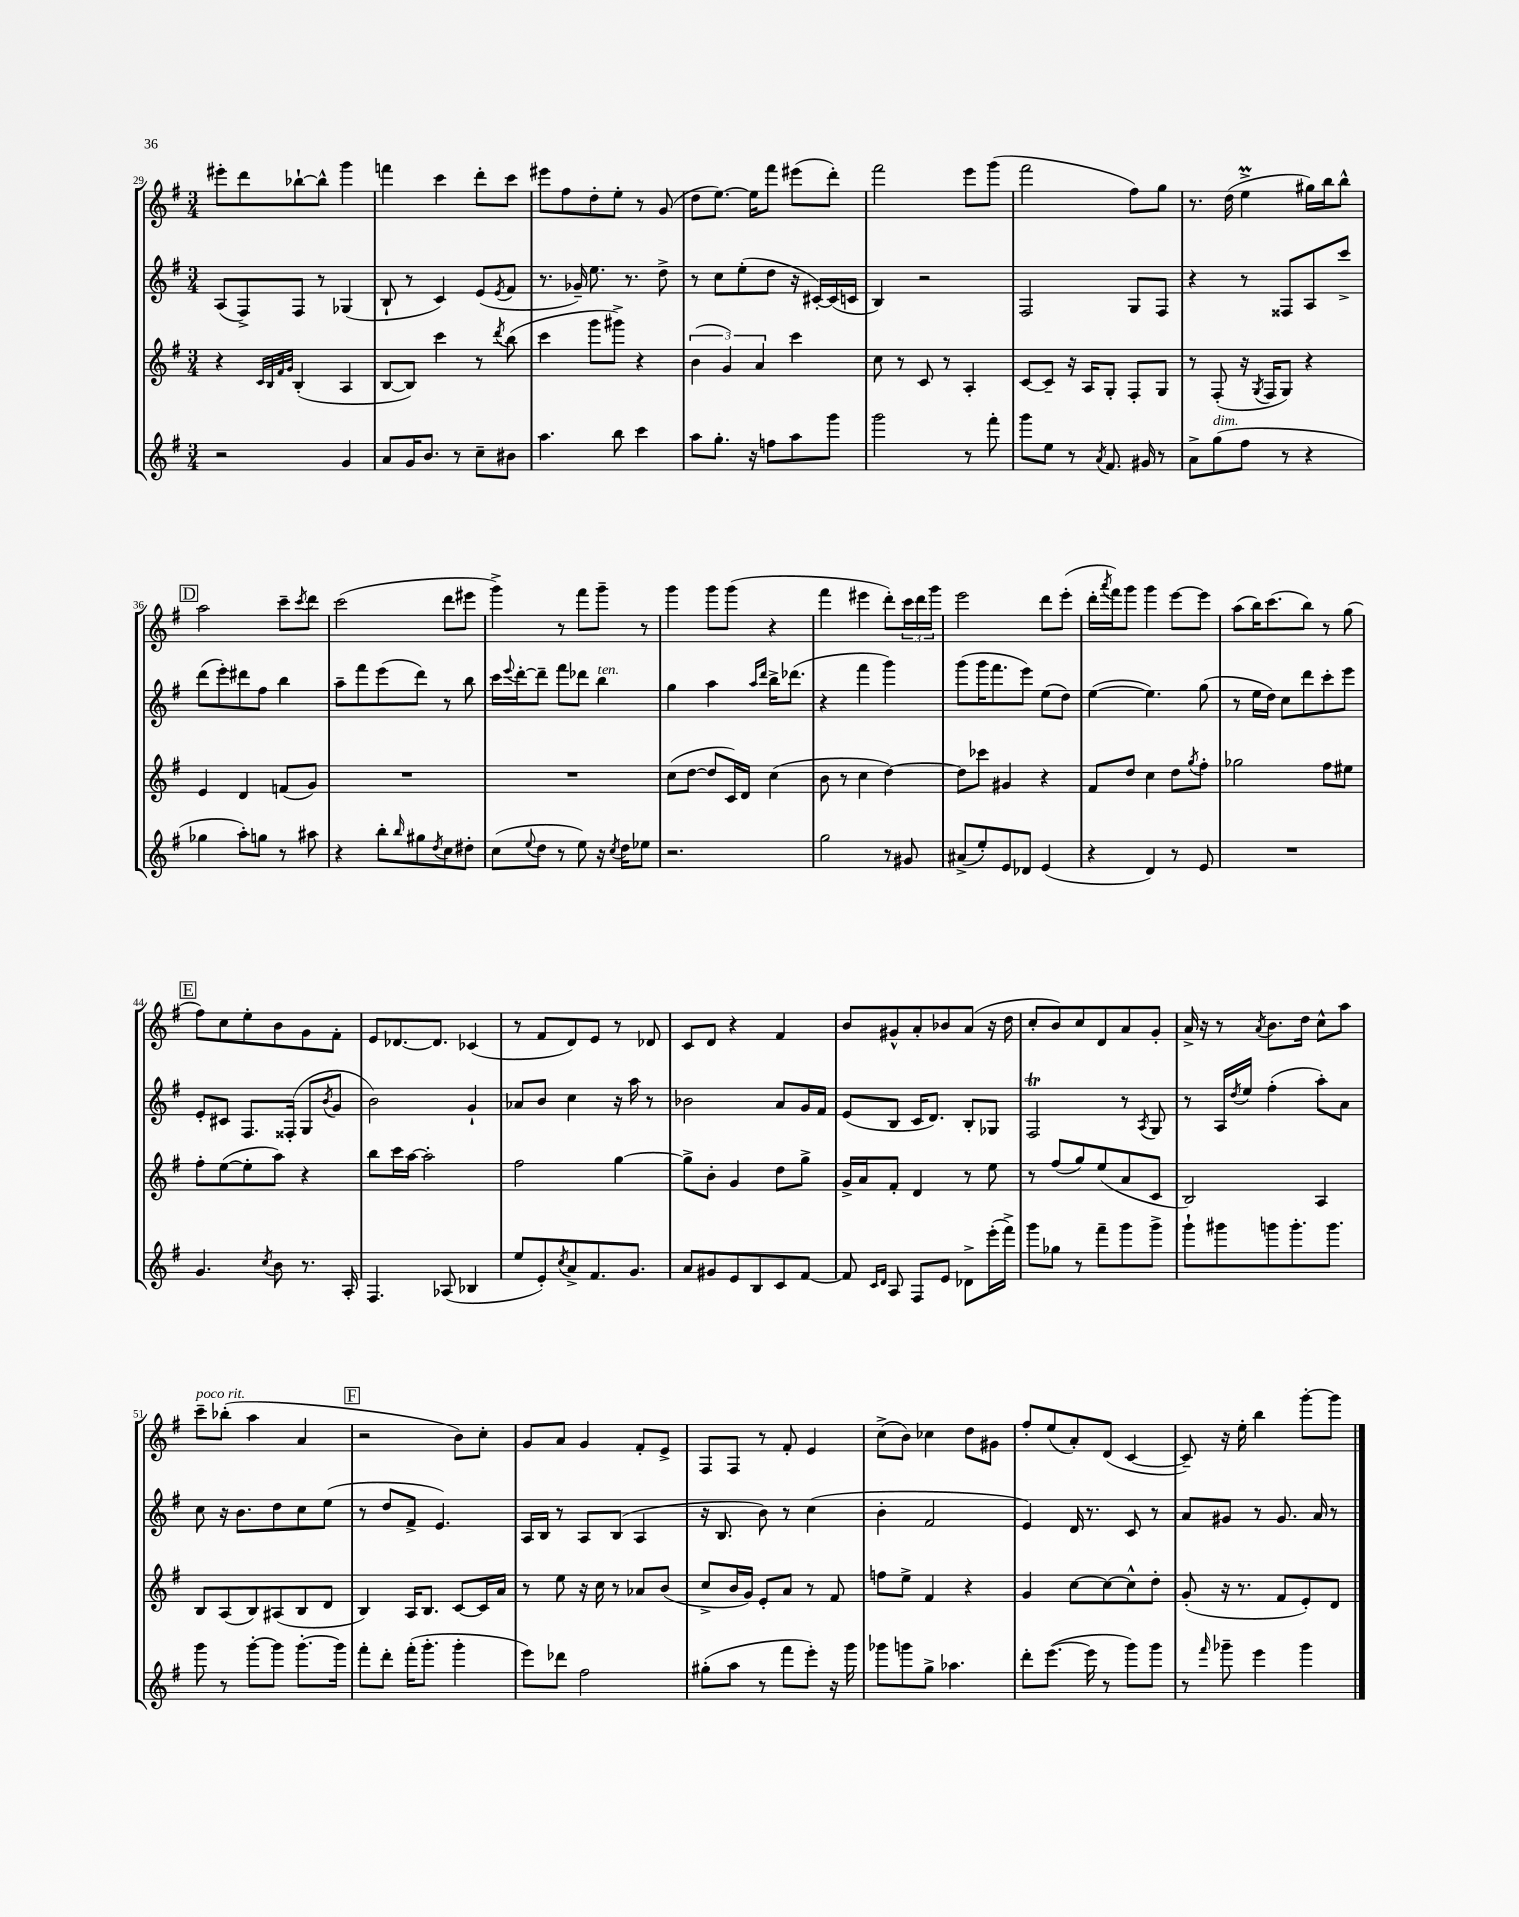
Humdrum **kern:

**kern	**kern	**kern	**kern
*staff4	*staff3	*staff2	*staff1
*clefG2	*clefG2	*clefG2	*clefG2
*k[f#]	*k[f#]	*k[f#]	*k[f#]
*M3/4	*M3/4	*M3/4	*M3/4
2r	4r	(8A	8eee#'
.	.	8F#^)	8ddd
.	32qqc	.	.
.	32qqB	.	.
.	32qqf#	.	.
.	32qqg	.	.
.	(4B'	8F#	[8bb-`
.	.	8r	8bb-^^]
4g	4A	(4G-	4ggg
=	=	=	=
8a	[8B	8B`	4fff
16g	8B])	8r	.
8.b	.	.	.
.	4ccc	4c)	4ccc
8r	.	.	.
8cc~	8r	(8e	8ddd'
.	8qddd	8qe	.
8b#	(8bb	8f#	8ccc
=	=	=	=
4.aa	4ccc	8.r	8eee#
.	.	.	8ff#
.	.	16g-~)	.
.	8ggg	8.ee	8dd'
8bb	8ggg#^)	.	8ee'
.	.	8.r	.
4ccc	4r	.	8r
.	.	8dd^	(8g
=	=	=	=
8aa	(6b	8r	8dd
8.gg'	.	8cc	[8.ee)
.	6g)	.	.
.	.	(8ee'	.
16r	.	.	16ee]
.	6a	.	.
8ff	.	8dd	8fff#
8aa	4ccc	16r	(8eee#
.	.	[16c#')	.
8ggg	.	(16c#]	8ddd')
.	.	16c	.
=	=	=	=
2ggg	8cc	4B)	2fff#
.	8r	.	.
.	8c	2r	.
.	8r	.	.
8r	4A'	.	8eee
8fff#'	.	.	(8ggg
=	=	=	=
8ggg	[8c	2F#	2fff#
8ee	8c~]	.	.
8r	16r	.	.
.	16A	.	.
8qa	.	.	.
8.f#	8G'	.	.
.	8F#'	8G	8ff#)
16g#	.	.	.
8r	8G	8F#	8gg
=	=	=	=
8a^	8r	4r	8.r
(8gg	(8F#'	.	.
.	.	.	(16dd
8ff#	16r	8r	4ee^
.	8qG	.	.
.	16F#	.	.
8r	8G)	8F##	.
4r	4r	8A	16gg#)
.	.	.	16bb
.	.	8ccc^	8bb^^
=	=	=	=
4gg-	4e	(8ddd	2aa
.	.	8eee')	.
8aa')	4d	8ddd#	.
8gg	.	8ff#	.
8r	(8f	4bb	8ccc~
.	.	.	8qccc
8aa#	8g)	.	8ddd
=	=	=	=
4r	2.r	8aa~	(2ccc
.	.	8fff#	.
8bb'	.	(8eee	.
16qqbb	.	.	.
8gg#	.	8ddd)	.
8qdd	.	.	.
8cc	.	8r	8ddd
8dd#'	.	8bb	8eee#
=	=	=	=
(8cc	2.r	16ccc	4ggg^)
.	.	8qqeee	.
.	.	[16ddd'	.
8qqee	.	.	.
8dd	.	8ddd~]	.
8r	.	8fff#	8r
8ee)	.	8ddd-	8fff#
16r	.	4bb	8ggg~
8qcc	.	.	.
16dd	.	.	.
8ee-	.	.	8r
=	=	=	=
2.r	(8cc	4gg	4ggg
.	[8dd	.	.
.	8dd]	4aa	8ggg
.	16c)	.	(8ggg
.	16d	.	.
.	.	16qqaa	.
.	.	16qqddd	.
.	(4cc	16bb^	4r
.	.	(8.ddd-	.
=	=	=	=
2gg	8b	4r	4fff#
.	8r	.	.
.	4cc	4fff#	4eee#
8r	[4dd)	4ggg)	8ddd')
8g#	.	.	24ccc
.	.	.	24ddd
.	.	.	24ggg
=	=	=	=
(8a#^	8dd]	(8ggg	2eee
8ee')	8ccc-	16ggg	.
.	.	8.fff#	.
8e	4g#	.	.
8d-	.	8eee)	.
(4e	4r	(8ee	8ddd
.	.	8dd)	(8eee'
=	=	=	=
4r	8f#	([4ee	16ddd'
.	.	.	8qaaa
.	.	.	16fff#)
.	8dd	.	8ggg
4d)	4cc	4.ee])	4ggg
8r	8dd	.	[8eee
.	8qgg	.	.
8e	8ff#'	(8gg	8eee]
=	=	=	=
2.r	2gg-	8r	(8aa
.	.	16ee	16bb)
.	.	16dd)	(8.ccc
.	.	8cc	.
.	.	8ddd	8bb)
.	8ff#	8ccc'	8r
.	8ee#	8eee	(8gg
=	=	=	=
4.g	8ff#'	8e'	8ff#)
.	([8ee	8c#	8cc
.	8ee']	8.F#	8ee'
8qcc	.	.	.
8b	8aa)	.	8b
.	.	(16F##'	.
8.r	4r	8G	8g
.	.	8qb	.
.	.	8g	8f#'
16A'	.	.	.
=	=	=	=
4.F#	8bb	2b)	8e
.	16ccc	.	[8.d-
.	[16aa	.	.
.	2aa']	.	.
.	.	.	8.d-]
(8A-	.	.	.
4B-	.	4g`	(4c-
=	=	=	=
8ee	2ff#	8a-	8r
8e')	.	8b	8f#
8qcc	.	.	.
8a^	.	4cc	8d)
8.f#	.	.	8e
.	[4gg	16r	8r
8.g	.	16aa	.
.	.	8r	8d-
=	=	=	=
8a	8gg^]	2b-	8c
8g#	8b'	.	8d
8e	4g	.	4r
8B	.	.	.
8c	8dd	8a	4f#
[8f#	8gg^	16g	.
.	.	16f#	.
=	=	=	=
8f#]	16g^	(8e	8b
.	16a	.	.
16qqc	.	.	.
16qqd	.	.	.
8A	8f#'	8B	8g#^^
8F#	4d	16c	8a'
.	.	8.d)	.
8e	.	.	8b-
8d-^	8r	8B'	(8a
(16eee'	8ee	8G-	16r
16fff#^)	.	.	16dd
=	=	=	=
8ggg	8r	2F#	8cc'
8gg-	(8ff#	.	8b)
8r	8gg)	.	8cc
8fff#~	(8ee	.	8d
8ggg	8a	8r	8a
.	.	8qA	.
8ggg^	8c	8G	8g'
=	=	=	=
8ggg`	2B)	8r	16a^
.	.	.	16r
8ggg#	.	16A	8r
.	.	8qdd	.
.	.	16ee	.
.	.	.	8qa
8ggg	.	(4ff#'	8.b
8.ggg'	.	.	.
.	.	.	16dd
.	4A	8aa')	8cc^^
8.ggg	.	.	.
.	.	8a	8aa
=	=	=	=
8ggg	8B	8cc	8ccc~
8r	(8A	16r	(8bb-'
.	.	8.b	.
[8ggg'	8B)	.	4aa
8ggg]	(8A#	8dd	.
[8.ggg'	8B	8cc	4a
.	8d	(8ee	.
16ggg]	.	.	.
=	=	=	=
8fff#'	4B)	8r	2r
8ddd'	.	8dd	.
(16fff#'	16A	8f#^	.
8.ggg'	8.B	.	.
.	.	4.e)	.
4ggg'	[8c	.	8b)
.	16c]	.	8cc'
.	16a	.	.
=	=	=	=
8eee)	8r	16A	8g
.	.	16B	.
8ddd-	8ee	8r	8a
2ff#	16r	8A	4g
.	16cc	.	.
.	8r	(8B	.
.	8a-	4A	8f#'
.	(8b	.	8e^
=	=	=	=
(8gg#'	8cc^	16r	8F#
.	.	8.B	.
8aa	16b	.	8F#
.	16g)	.	.
8r	8e'	8b)	8r
8fff#	8a	8r	8f#'
8eee')	8r	(4cc	4e
16r	8f#	.	.
16ggg	.	.	.
=	=	=	=
8ggg-	8ff	4b'	(8cc^
8ggg	8ee^	.	8b)
8gg^	4f#	2f#	4cc-
4.aa-	.	.	.
.	4r	.	8dd
.	.	.	8g#
=	=	=	=
8ddd'	4g	4e)	8ff#'
([8.eee	.	.	(8ee
.	[8cc	16d	8a')
16eee]	.	8.r	.
8r	8cc_	.	(8d
8ggg)	8cc^^]	8c	[4c
8ggg	8dd'	8r	.
=	=	=	=
8r	(8g'	8a	8c~])
16qqfff#	.	.	.
8ggg-~	16r	8g#	16r
.	8.r	.	16ee'
4eee	.	8r	4bb
.	8f#	8.g#	.
4ggg-	8e')	.	[8ggg'
.	.	16a	.
.	8d	8r	8ggg]
==	==	==	==
*-	*-	*-	*-
